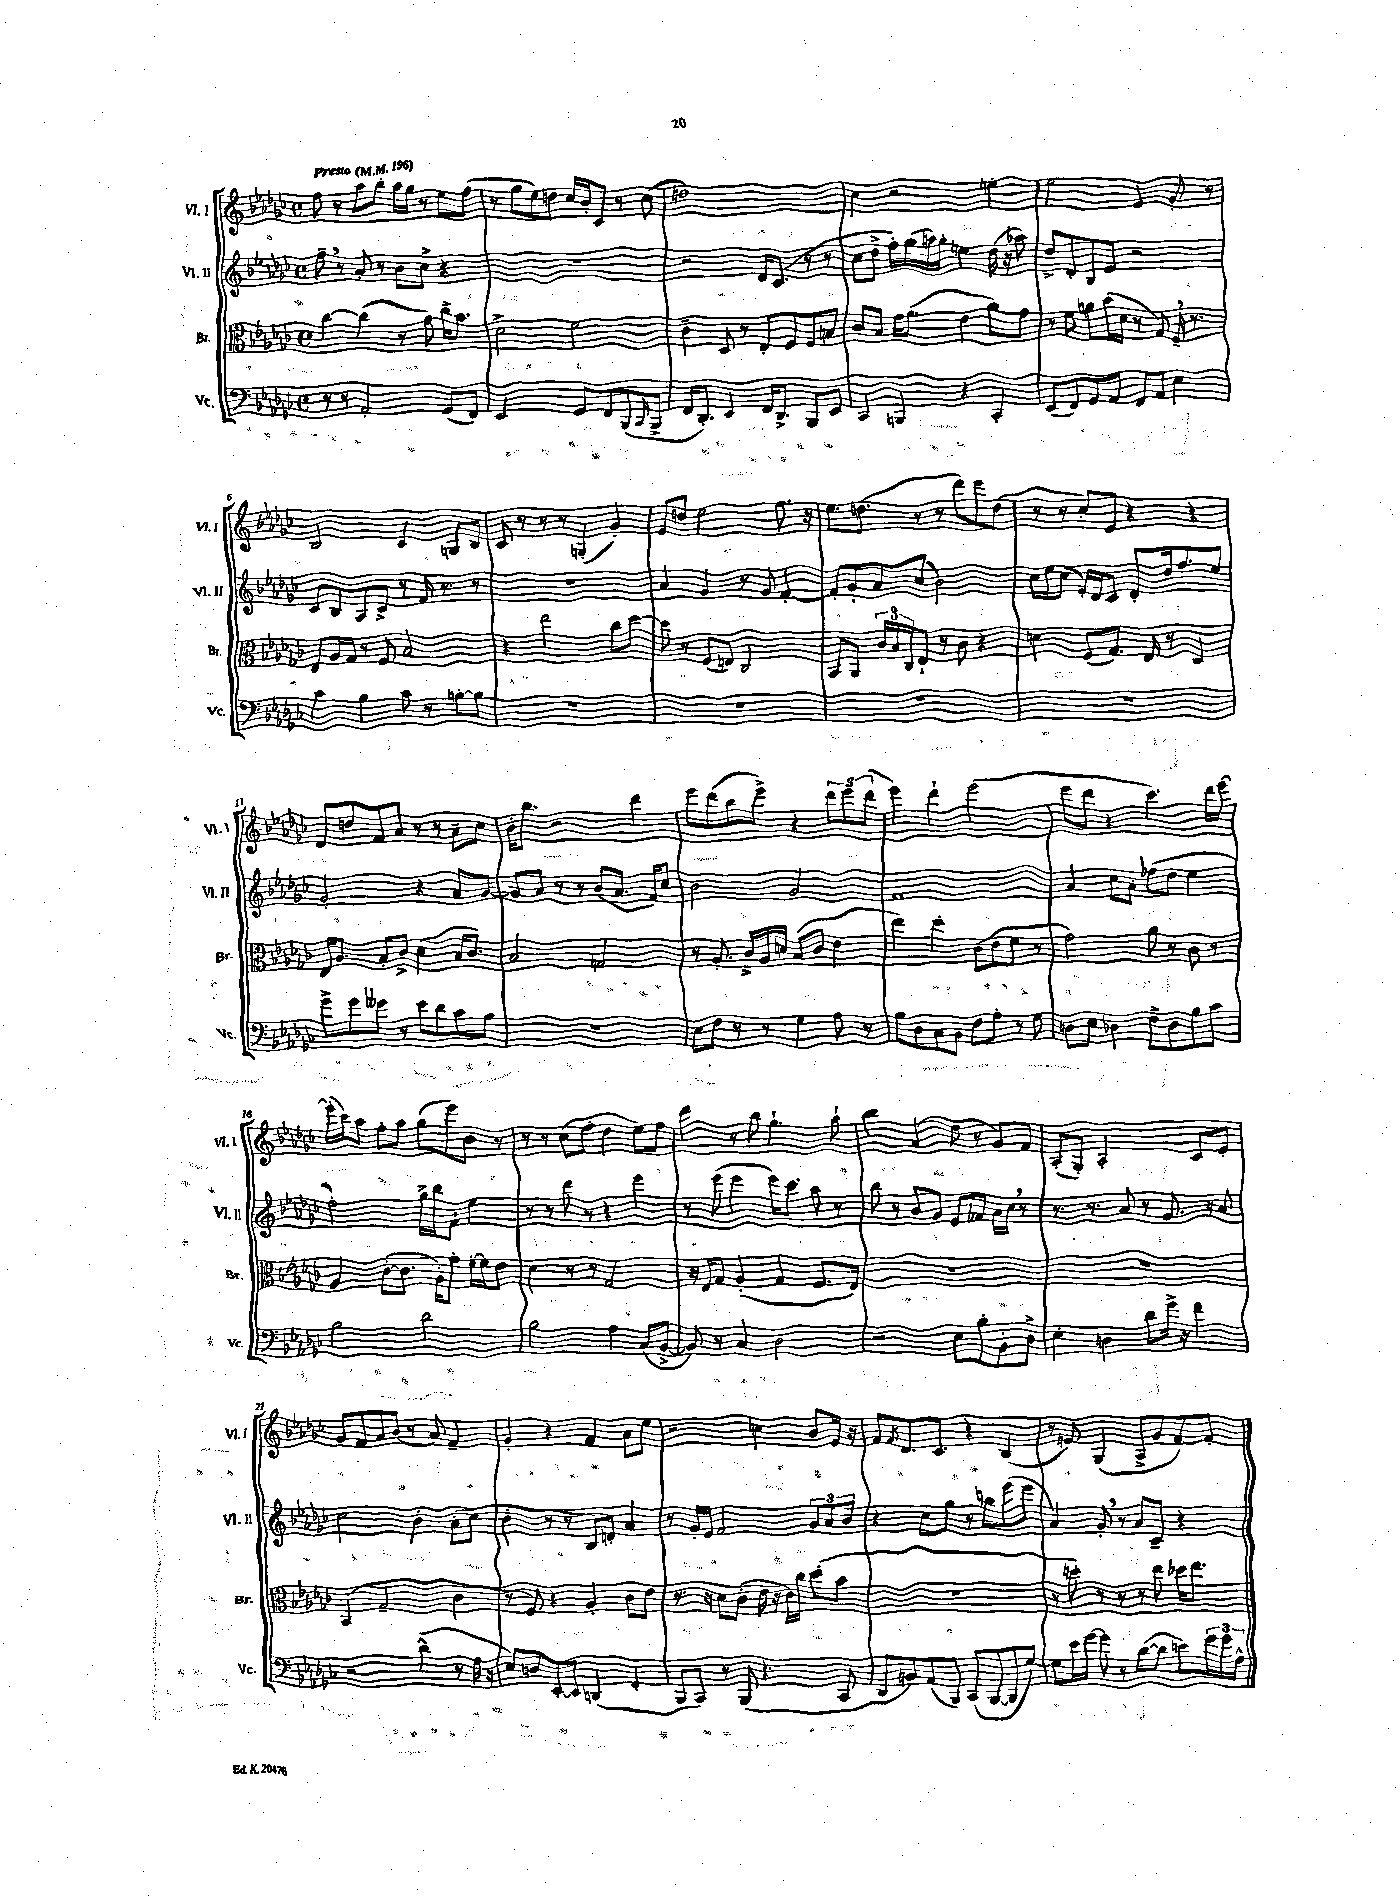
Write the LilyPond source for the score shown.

<<
\new StaffGroup <<
\new Staff = "s0" \with { instrumentName = "Vl. I" shortInstrumentName = "Vl. I" } {
    \clef treble \key ges \major \defaultTimeSignature \time 4/4 \tempo "Presto" 4 = 196
    f''8 r8 aes''8 bes''8-. aes''16 ges''16 r8 ees''8 f''8( |
    r8 ges''8 ees''8) d''8 ces''16 bes'16-. ces'8 r8 ces''8( |
    d''1) |
    ces''4 r2 e''4-. |
    ees''2 ees'4 ges'8-. r8 |
    bes2 ces'4 g8 bes8 |
    ces'8 r8 r8 r8 g4-.( ges'4-.) |
    ees'8 d''8 ees''2 f''8. r16 |
    ees''8. d''8.( r8 r8 des'''8) ees'''8 d''8( |
    r8 r8 ces''8-.) ees'8 r4 r4 |
    des'8 d''8 f'8 aes'8 r8 r8 aes'8-- ces''8 |
    bes'16-. bes''8. r2 des'''4 |
    ees'''8 des'''8( bes''8 ees'''8->) r4 \tuplet 3/2 { des'''8 ees'''8 des'''8( } |
    ees'''4) des'''4-! ees'''2( |
    ees'''8 des'''8 r4 ces'''4.) des'''16 ees'''16~ |
    ees'''16-.( ces'''16) aes''8 f''8-. aes''8 ges''8( ees'''8) bes'8 r8 |
    r8 r8 ces''8( f''8-. des''4 ees''8) f''8 |
    des'''4 r8 bes''8 ges''4.-! aes''8-! |
    bes''4 aes'4( f''8 r8 ges'8) f'8 |
    aes8-.( ges8-.) aes2-. ces'8 ees'8-. |
    ges'8 f'8 aes'8 bes'8( r8 aes'8) f'4-- |
    ges'4-. r4 f'4 aes'8 ees''8 |
    r2 c''4 bes'8 ees'16 r16 |
    f'8 \acciaccatura { f'8 } des'8. ces'8. r4 bes4( |
    r8 e'8) ges4( aes8-> ges'8 f'8~) f'8-. \bar "|." |
}
\new Staff = "s1" \with { instrumentName = "Vl. II" shortInstrumentName = "Vl. II" } {
    \clef treble \key ges \major \defaultTimeSignature \time 4/4
    f''8-- \breathe r8 aes'8-. r8 bes'8 ces''8-> r4 |
    R1 |
    r2 des'16 ces'8.( r8 r8 |
    ces''8 des''8-> f''16-.) ges''16( a''16) ges''16-. e''4 des''16( r16 aes''8) |
    des''8-> des'8-. bes8 ees'8 r2 |
    ces'8 bes8 aes8 ces'8-> r8 f'16 r8. r8 |
    r1 |
    aes'4 ges'4 r8 ges'8 f'4~-. |
    f'8-. ges'8-. aes'8 ces''8( bes'2) |
    ces''16 ees''16 ces''8( ees'16-.) des'16 ces'8 des'8-. des''16 f''8. ees''8 |
    ges'2-. r4 aes'8 ges'8~ |
    ges'8 aes'8 r8 r8 bes'8( aes'8. f'16) ces''8 |
    bes'2 ges'2 |
    f'1 |
    aes'4 ces''8 aes'8-. fes''8( des''8 ees''4 |
    f''2-.) ges''16-> bes''16 f'8-! ees''4 |
    r8 r8 des'''8 r8 r4 ees'''4 |
    r8 ees'''8( ees'''4 ees'''16) ces'''8. aes''8 r8 |
    bes''8 r8 bes'8 ges'8 ees'8 fes'8 aes'16 ces''16 \breathe r8 |
    r8. r8. aes'8 r8 ges'8. r16 aes'8 |
    ces''2 bes'4-. aes'8-.( ces''8 |
    bes'4-. r8 r8 bes8) d'8-. aes'4 |
    r8 ges'16-. ees'16 f'2 \tuplet 3/2 { ges'8 aes'8 bes'8 } |
    r4 ces''8 ges''8 r8 b''8 ees'''8( ees'''8 |
    aes'4) ges'8-. \breathe r8 aes'8 ces'8-- r4 \bar "|." |
}
\new Staff = "s2" \with { instrumentName = "Br." shortInstrumentName = "Br." } {
    \clef alto \key ges \major \defaultTimeSignature \time 4/4
    ces''4~ ces''4( r8 ges'8) ces''16-> bes'8. |
    des'2-> f'2 |
    ces'4-- des8 r8 ees8-. f8 f8 b8 |
    ces'8 bes8 ges'16 aes'8.( ees'4 aes'8) ges'8 |
    r8 f'8 a'8 bes'16( des'16 r8 ges8) f16-- \breathe r8. |
    ees8 aes16 ges16 r8 f8 bes2 |
    r4 ees''2 ces''8 des''8~ |
    des''8 r8 f8( e8) ces2 |
    bes,8 aes,8 \tuplet 3/2 { ces'16 bes16 ces16 } ees8-! r8 ces'8 r4 |
    d'4 f8( ges8.) ees16 r8 des4 |
    ees16 aes8. bes8-. ces'8-> des'4( bes16 ces'8.) |
    bes2 g2 |
    r8 aes8.-. ces'16-> aes16 d'16 bes8( ces'8 ees'4 |
    ees''4) des''4-. ces'8( ees'8 f'8 r8 |
    ges'2) aes'8 r8 ces'8 r8 |
    aes4 ces'8~-.( ces'8. aes16-.) ges'8-. f'16~-. f'16 ees'8 |
    des'4 r8 r8 ges2 |
    r16 ees16 ges8 aes4-.( ges4 f8. ees16) |
    R1 |
    R1 |
    bes,4( ges2-- ces'4 |
    r8 f8) r4 aes4-. ces'8 ees'8 |
    r8. r16 des'8 ces'8-.( ees'16 r16 ces'16) ces''16 des''8-.( bes'8 |
    R1 |
    r8 d''8-.) r8 r8 r8 ees''8 des''16 ees''8. \bar "|." |
}
\new Staff = "s3" \with { instrumentName = "Vc." shortInstrumentName = "Vc." } {
    \clef bass \key ges \major \defaultTimeSignature \time 4/4
    r8 r8 aes,2-. ges,8( f,8) |
    ees,2 ges,8 f,8 bes,,8( \grace { ces,16 } bes,,8-> |
    f,16 des,8.-.) ees,4 f,16 des,8.-> bes,,8 ees,8 |
    ces,4 b,,4 r4 ces,4-. |
    ees,8( f,8) ges,8 aes,8 f,8 aes,8 ees4 |
    ces'4 bes4 ces'8 r8 b8~-. b8 |
    R1 |
    R1 |
    R1 |
    R1 |
    ges'8-> ges'8 geses'8 r8 ees'8 des'8 ces'8 bes8 |
    R1 |
    ees8 f8 r8 r8 ges4 aes8 r8 |
    bes8 des8 ces8 bes,8 f8 aes8-. r8 ges8 |
    d8 ees8 des4 f8-> des8 bes8 ces'8 |
    bes2 des'2 |
    bes2 aes4 ces8( bes,8~-> |
    bes,8) r8 ces4 des2 |
    r2 ees8 bes8-. bes,8-. des8-> |
    ees4-. d4 des'8 ges'16-> r16 f'4 |
    r2 des'4-^( r8 aes16 r16 |
    ees8) d8 ees,8~-. ees,8 d,4( f,4-. |
    bes,,8 ces,8) r8 bes,,8( r4. ces,8 |
    des,8 b,8) aes,8( bes,,8) ces,8( bes,,8~ bes,,8 ges8~) |
    ges8 ees'16 ges'16~ ges'8 r8 des'8~( des'8 e'8) \tuplet 3/2 { ges'16 ges'16 aes16-^ } \bar "|." |
}
>>
>>
